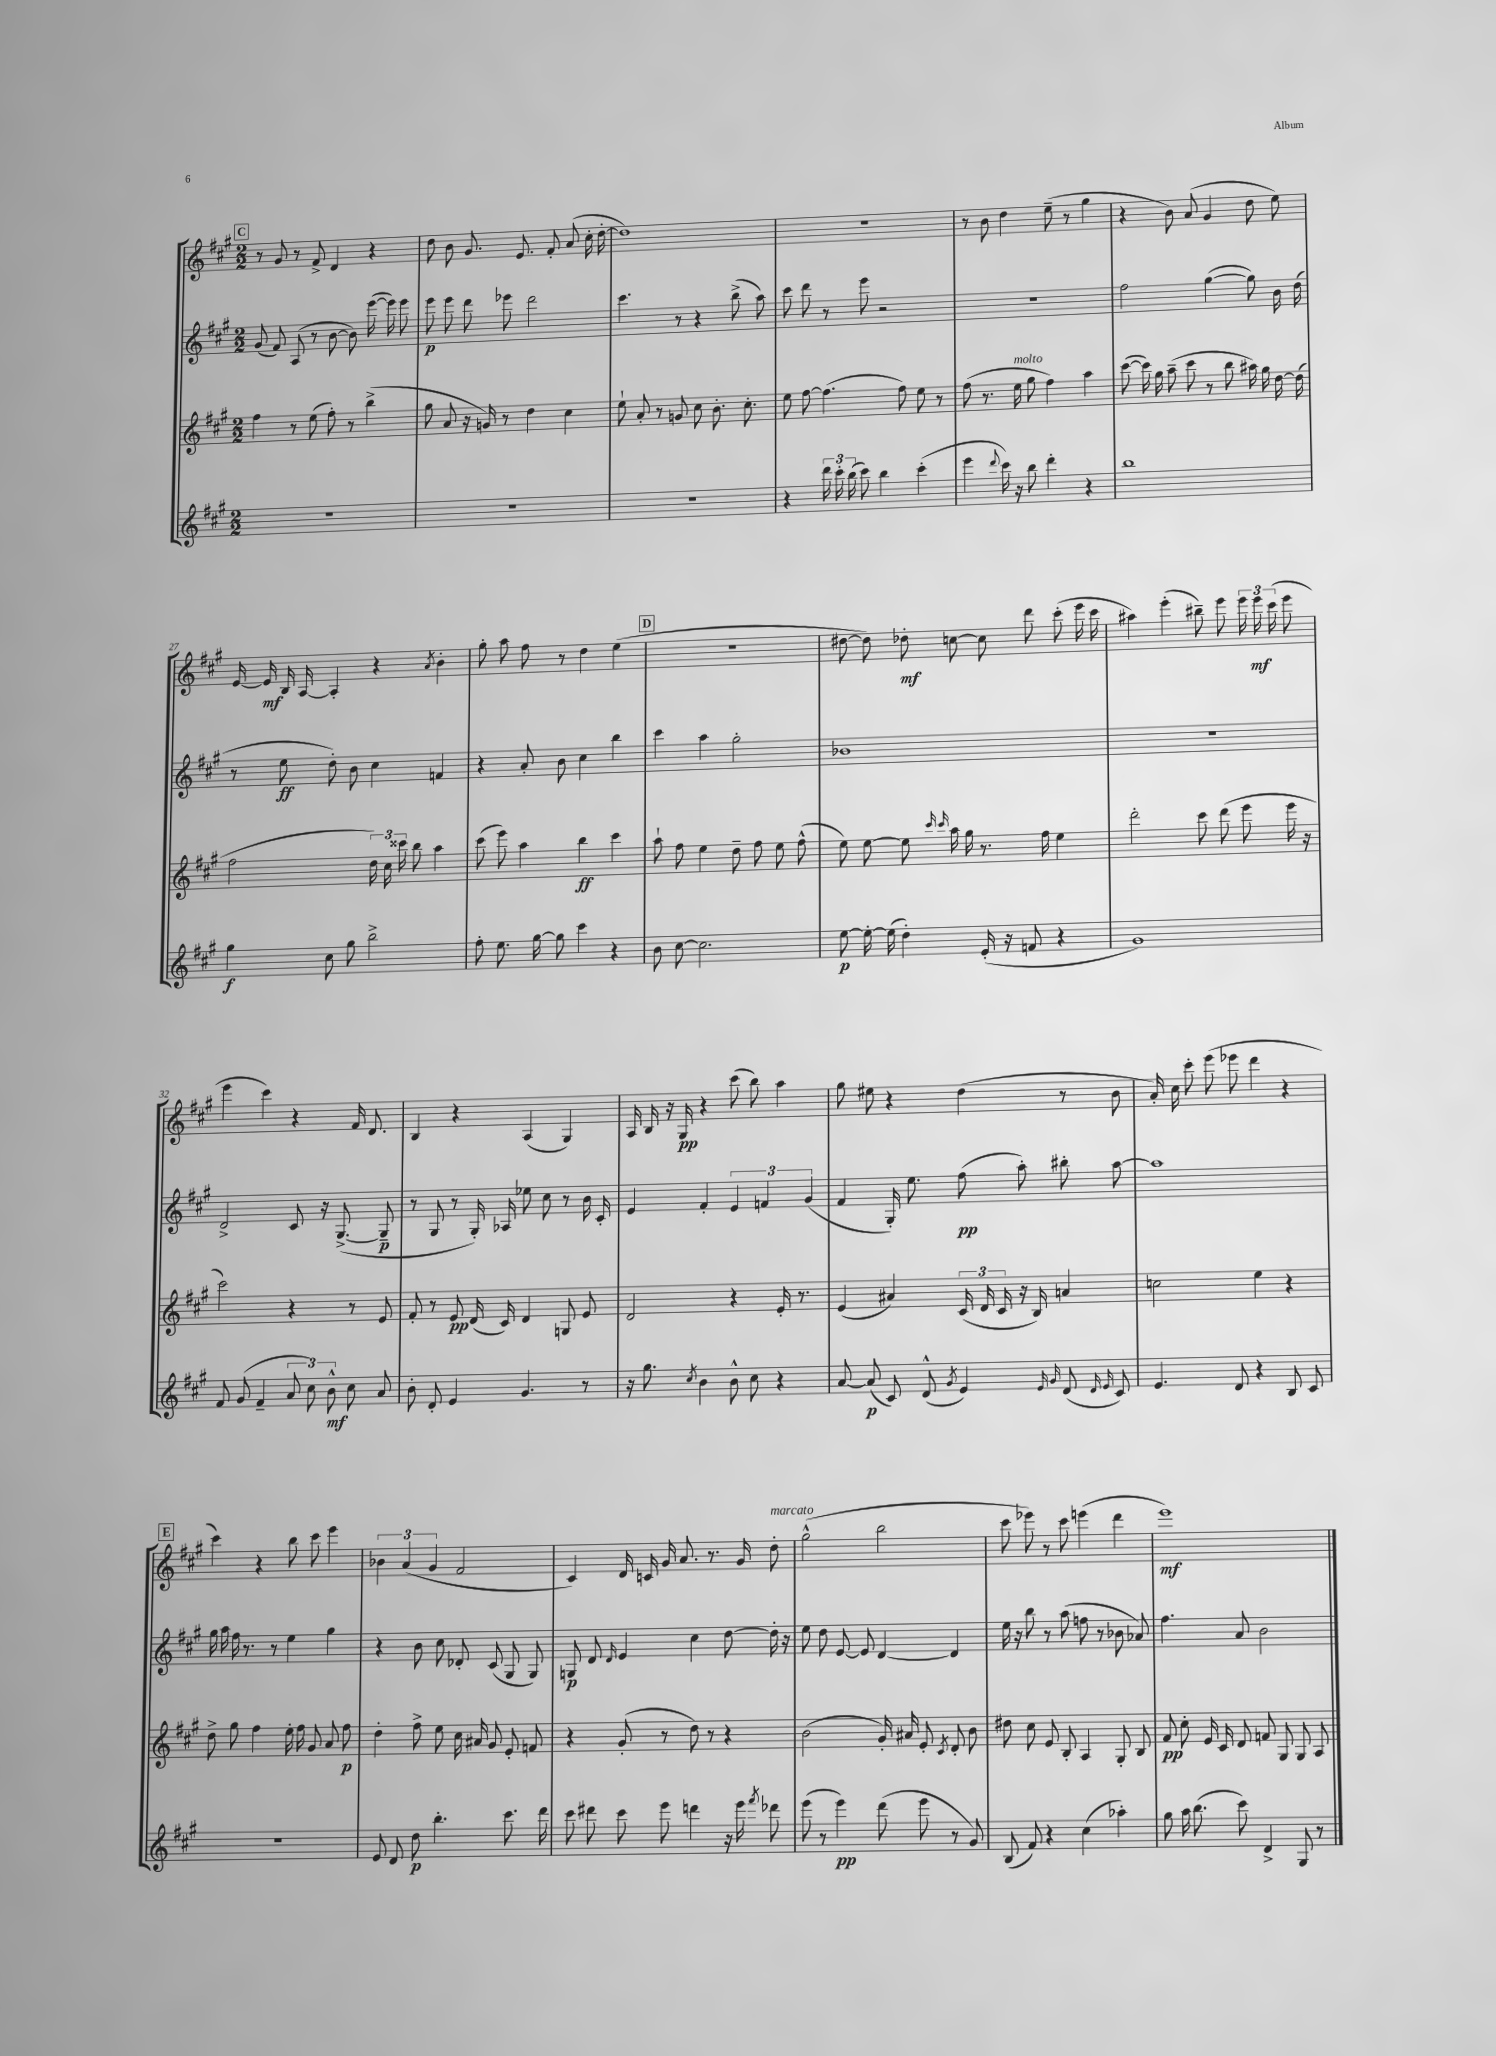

**kern	**kern	**kern	**kern
*staff4	*staff3	*staff2	*staff1
*clefG2	*clefG2	*clefG2	*clefG2
*k[f#c#g#]	*k[f#c#g#]	*k[f#c#g#]	*k[f#c#g#]
*M2/2	*M2/2	*M2/2	*M2/2
1r	4ff#	(8g#	8r
.	.	8f#)	8g#
.	8r	(8A	8r
.	(8ee	8r	8f#^
.	8ff#')	[8b	4d
.	8r	8b])	.
.	(4bb^	([16eee	4r
.	.	16eee])	.
.	.	8eee	.
=	=	=	=
1r	8gg#	8eee	8dd
.	8a	8eee	8b
.	16r	8ddd	8.g#
.	16g)	.	.
.	8r	8eee-	.
.	.	.	8.e
.	4dd	2ddd	.
.	.	.	8f#'
.	4cc#	.	(8a
.	.	.	16cc#'
.	.	.	[16dd'
=	=	=	=
1r	8ee`	4.ccc#	1dd])
.	8a'	.	.
.	8r	.	.
.	8g	8r	.
.	8cc#	4r	.
.	8.b'	.	.
.	.	(8bb^	.
.	8.cc#'	.	.
.	.	8aa)	.
=	=	=	=
4r	8ee	8ccc#	1r
.	[8ff#	8ddd	.
24ddd	(4.ff#]	8r	.
24ccc#'	.	.	.
(24bb	.	.	.
8ccc#)	.	8eee	.
4bb	.	2r	.
.	8ff#)	.	.
(4ccc#'	8ee	.	.
.	8r	.	.
=	=	=	=
4eee	(8ff#	1r	8r
.	8.r	.	8b
8qqddd	.	.	.
16ccc#)	.	.	4dd
16r	16ee	.	.
8bb	8gg#	.	.
4ddd'	4ff#)	.	(8ee~
.	.	.	8r
4r	4aa	.	4gg#
=	=	=	=
1bb	([8ccc#	2ff#	4r
.	16ccc#])	.	.
.	16gg#	.	.
.	(8aa~	.	8b)
.	8ccc#	.	(8a
.	8r	([4gg#	4g#
.	8bb	.	.
.	16aa#)	8gg#])	8dd
.	16gg#	.	.
.	[16dd	16b	8ee)
.	(16dd]	(16dd	.
=	=	=	=
4gg#	2ff#	8r	[16e
.	.	.	16e]
.	.	8ee	16B
.	.	.	[16A
8cc#	.	8dd')	4A']
8gg#	.	8b	.
2bb^	24dd)	4cc#	4r
.	24cc#	.	.
.	24ccc##	.	.
.	8bb	.	.
.	.	.	8qa
.	4aa	4f	4b'
=	=	=	=
8ff#'	(8ccc#	4r	8gg#'
8.ee	8eee)	.	8aa
.	4aa	8a'	8ff#
[16gg#	.	.	.
8gg#]	.	8b	8r
4ccc#	4bb	4cc#	4dd
4r	4ccc#	4bb	(4ee
=	=	=	=
8b	8aa`	4ccc#	1r
[8cc#	8ff#	.	.
2.cc#]	4ee	4aa	.
.	8dd~	2gg#'	.
.	8ff#	.	.
.	8ee	.	.
.	(8ff#^^	.	.
=	=	=	=
[8ee	8ee)	1b-	[8dd#
16ee'_	[8ee	.	8dd#])
(16ee]	.	.	.
4dd')	8ee]	.	8dd-'
.	16qqccc#	.	.
.	16qqccc#	.	.
.	16aa	.	[8cc
.	16gg#	.	.
(16e'	8.r	.	8cc]
16r	.	.	.
8f	.	.	8ddd
.	16ff#	.	.
4r	4ee	.	(8ccc#'
.	.	.	16eee
.	.	.	16ccc#
=	=	=	=
1g#)	2ddd'	1r	4aa#)
.	.	.	(4eee'
.	8ccc#	.	8bb#~)
.	(8ddd	.	8eee
.	8eee	.	24eee
.	.	.	24eee
.	.	.	(24ccc#
.	16eee	.	8eee
.	16r	.	.
=	=	=	=
8f#	2ccc#)	2d^	4eee
(8g#	.	.	.
4f#~	.	.	4ccc#)
12a	4r	8c#	4r
12cc#)	.	.	.
.	.	16r	.
12b^^	.	.	.
.	.	([8.G#^	.
8cc#	8r	.	16f#
.	.	.	8.d
8a	8e	8G#~]	.
=	=	=	=
8b'	8f#'	8r	4B
8d'	8r	8G#	.
4e	8e	8r	4r
.	(16d	16G#')	.
.	16c#)	16A-	.
4.g#	4d	8ee-	(4A
.	.	8cc#	.
.	8G	8r	4G#)
8r	8e	16b	.
.	.	16c#'	.
=	=	=	=
16r	2d	4e	16A
8.gg#	.	.	16B
.	.	.	16r
.	.	.	16G#
8qcc#	.	.	.
4b	.	4f#'	4r
8b^^	4r	6e	(8ccc#
8cc#	.	.	8bb)
.	.	6f	.
4r	16e'	.	4aa
.	8.r	.	.
.	.	(6g#	.
=	=	=	=
[8a	(4e	4f#	8gg#
(8a]	.	.	8ee#
8c#)	4a#)	16G#')	4r
.	.	8.ee	.
(8d^^	.	.	.
8qg#	.	.	.
4e)	(24c#	(8ff#	(4dd
.	24d	.	.
.	24c#	.	.
.	16r	8aa')	.
.	16B)	.	.
16qqe	.	.	.
16qqg#	.	.	.
(8d	4a	8bb#'	8r
16qqd	.	.	.
16qqe	.	.	.
8c#)	.	[8aa	8b
=	=	=	=
4.e	2cc	1aa]	16a')
.	.	.	16cc#
.	.	.	8ccc#'
.	.	.	(8eee
8d	.	.	8eee-
4r	4ee	.	4ddd
8B	4r	.	4r
8c#	.	.	.
=	=	=	=
1r	8dd^	16gg#	4ccc#)
.	.	16aa	.
.	8gg#	16ff#	.
.	.	8.r	.
.	4ff#	.	4r
.	.	8r	.
.	16ee'	4ee	8bb
.	16ff#	.	.
.	8g#	.	8ccc#
.	8a	4gg#	4eee
.	8ff#	.	.
=	=	=	=
8e	4dd'	4r	6b-
8d	.	.	.
.	.	.	(6a
8dd	8ff#^	8b	.
.	.	.	6g#
4.bb'	8ee	8cc#	.
.	16cc#	8d-'	2f#
.	16a#	.	.
.	8g#	(8c#	.
8.ccc#	8e'	8G#	.
.	8f	8G#)	.
16ddd	.	.	.
=	=	=	=
8ccc#	4r	8G	4c#)
8ddd#	.	8d	.
.	.	16qqd	.
8ccc#	(8g#'	4e	16d
.	.	.	16c
8eee	8r	.	16g#
.	.	.	8.a
4ddd	8dd)	4cc#	.
.	8r	.	8.r
16r	4r	[8dd	.
16eee	.	.	16g#
8qfff#	.	.	.
8ddd-	.	16dd']	8dd'
.	.	16r	.
=	=	=	=
(8eee	(2b	8ee	(2gg#^^
8r	.	8dd	.
4eee)	.	[8e	.
.	.	8e]	.
(8ddd	16g#')	[4d	2bb
.	16a#	.	.
8eee	8e'	.	.
.	8qc#	.	.
8r	8d'	4d]	.
8g#)	8b	.	.
=	=	=	=
(8B	8dd#	16ee	8ccc#
.	.	16r	.
8f#)	8cc#	8bb	8eee-)
4r	8e	8r	8r
.	8B'	(8aa	8ccc#
(4cc#	4A	8ff	(4eee
.	.	8r	.
4aa-')	8G#'	8b-	4ddd
.	8B	8a-)	.
=	=	=	=
8gg#	8f#	4.ff#	1eee)
16aa	8cc#'	.	.
(8.bb	.	.	.
.	16e	.	.
.	16c#	.	.
8ccc#)	8d	8a	.
4d^	8f	2b	.
.	8G#	.	.
8G#	8G#	.	.
8r	8A	.	.
==	==	==	==
*-	*-	*-	*-
